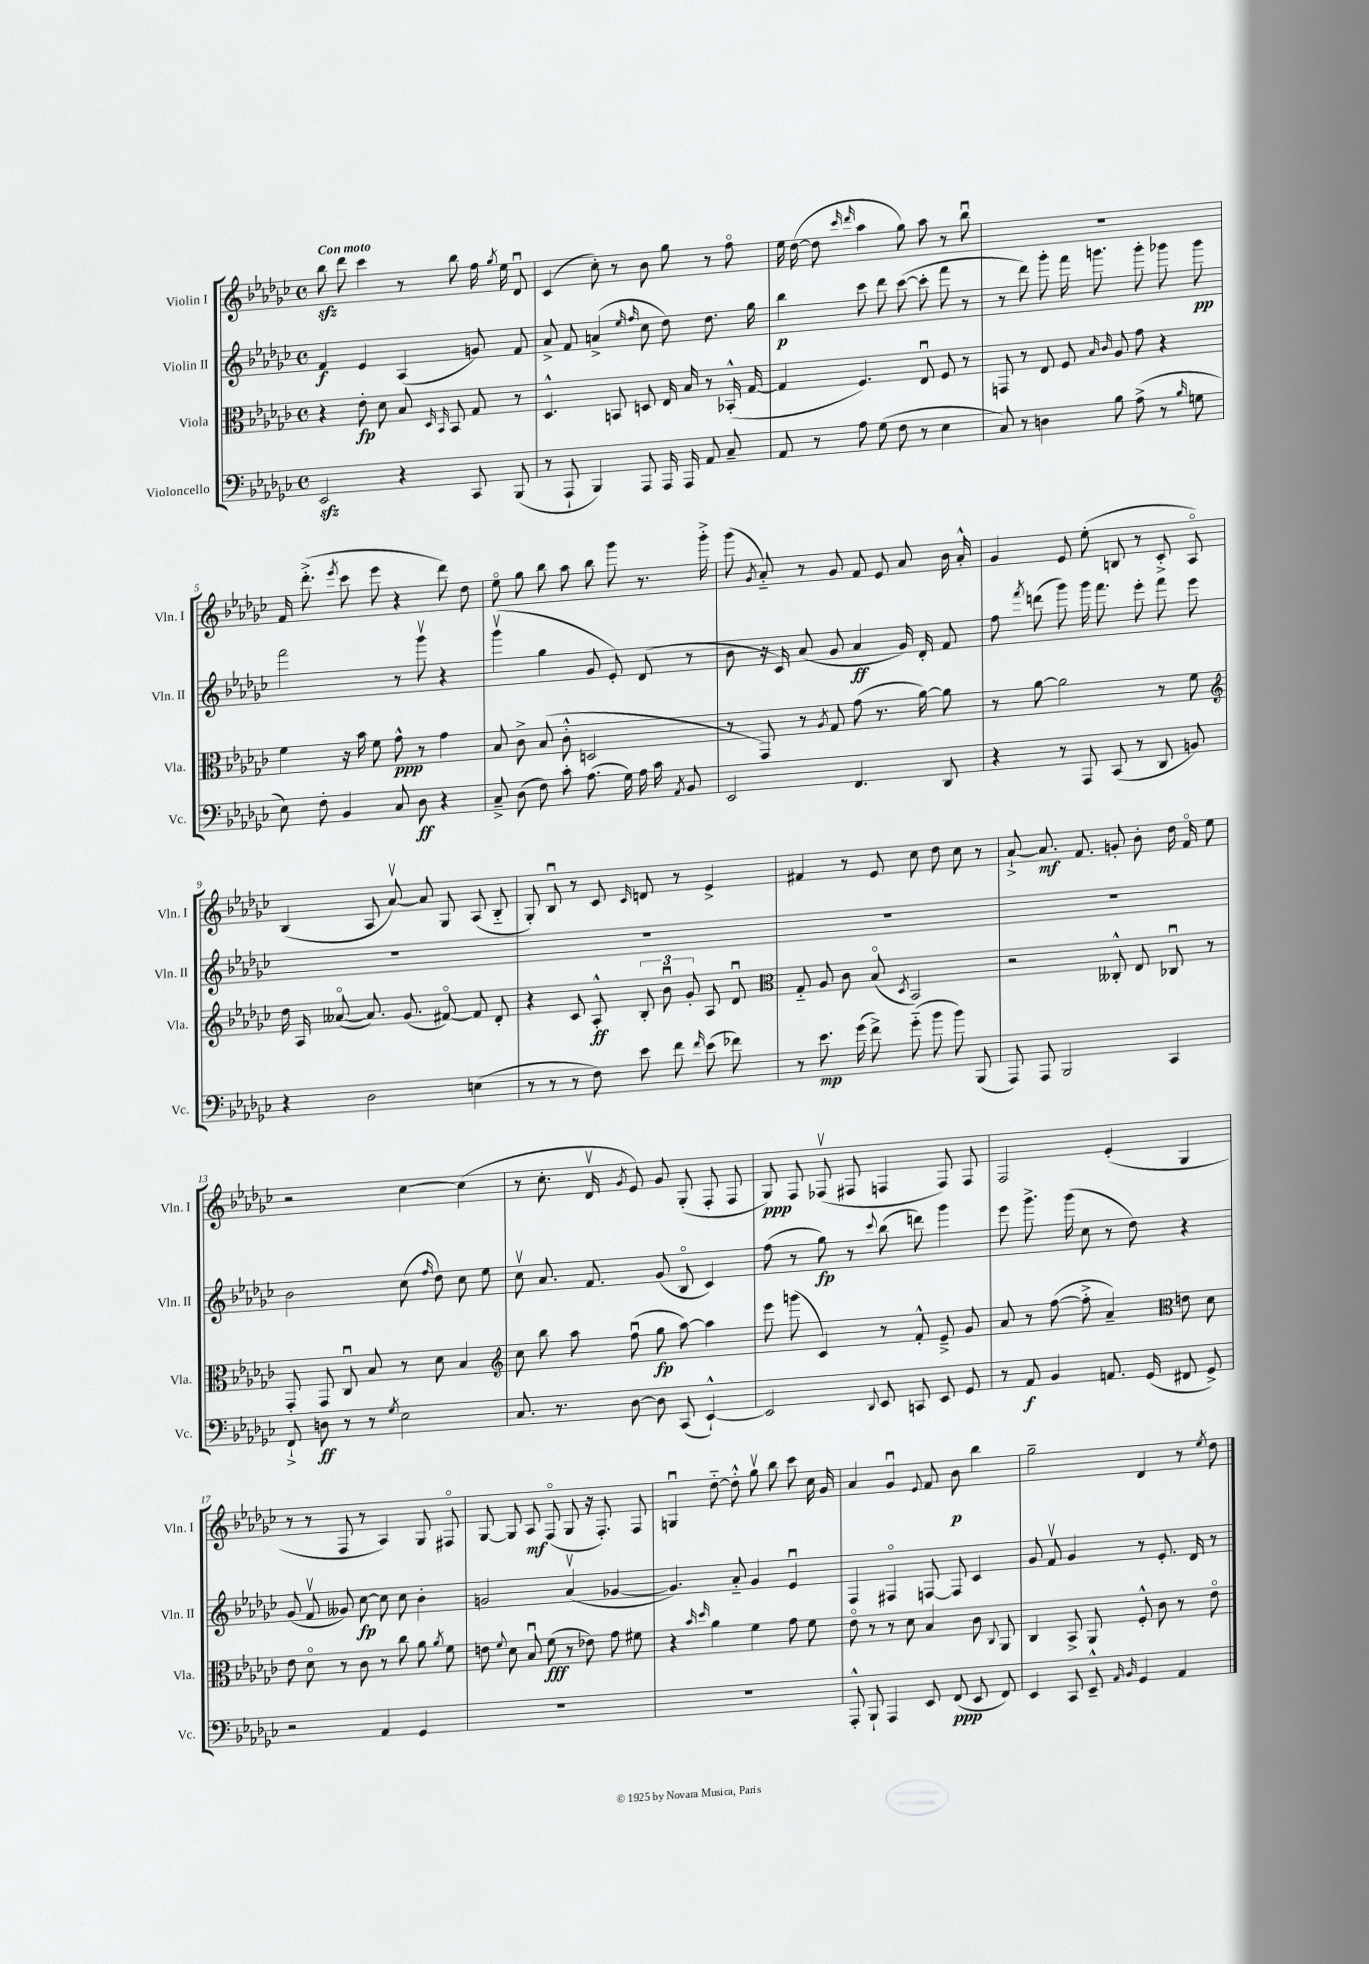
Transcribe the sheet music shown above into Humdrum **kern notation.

**kern	**dynam	**kern	**dynam	**kern	**dynam	**kern	**dynam
*part4	*part4	*part3	*part3	*part2	*part2	*part1	*part1
*staff4	*staff4	*staff3	*staff3	*staff2	*staff2	*staff1	*staff1
*I"Violoncello	*	*I"Viola	*	*I"Violin II	*	*I"Violin I	*
*I'Vc.	*	*I'Vla.	*	*I'Vln. II	*	*I'Vln. I	*
*clefF4	*	*clefC3	*	*clefG2	*	*clefG2	*
*k[b-e-a-d-g-c-]	*	*k[b-e-a-d-g-c-]	*	*k[b-e-a-d-g-c-]	*	*k[b-e-a-d-g-c-]	*
*M4/4	*	*M4/4	*	*M4/4	*	*M4/4	*
*met(c)	*	*met(c)	*	*met(c)	*	*met(c)	*
=1	=1	=1	=1	=1	=1	=1	=1
!	!	!	!	!	!	!LO:TX:a:B:t=Con moto	!
2EE-zz/	.	4r	.	4f/	f	8bb-zz\	.
.	.	.	.	.	.	8ddd-\	.
.	.	8e-'\	fp	4e-/	.	4ccc-\	.
.	.	8d-\	.	.	.	.	.
4r	.	8B-/	.	(4A-/	.	8r	.
.	.	16qqD-/	.	.	.	.	.
.	.	16qqBB-/	.	.	.	.	.
.	.	8BB-/	.	.	.	8bb-\	.
8CC-/	.	8G-/	.	8gn/)	.	16ff\	.
.	.	.	.	.	.	8qgg-/	.
.	.	.	.	.	.	16ee-\	.
(8BBB-/	.	8r	.	8f/	.	8d-u/	.
=2	=2	=2	=2	=2	=2	=2	=2
8r	.	4.D-^^/	.	8a-^/	.	(4c-/	.
8AAA-`/	.	.	.	8f/	.	.	.
4BBB-/)	.	.	.	(4an^/	.	8cc-'\)	.
.	.	8BBn/	.	.	.	8r	.
.	.	.	.	16qqee-/	.	.	.
.	.	.	.	16qqff/	.	.	.
8AAA-/	.	8Dn/	.	8cc-\	.	8b-\	.
16AAA-/	.	16E-/	.	8dd-\)	.	8gg-\	.
16AAA-/	.	16B-/	.	.	.	.	.
8AA-/	.	8r	.	8.dd-\	.	8r	.
8C-~/	.	(16BB-X'^^/	.	.	.	8ff\	.
.	.	[16G-/	.	16gg-\	.	.	.
=3	=3	=3	=3	=3	=3	=3	=3
8AA-/	.	4G-/]	.	4bb-\	p	16ee-\	.
.	.	.	.	.	.	([16dd-\	.
8r	.	.	.	.	.	8dd-\]	.
.	.	.	.	.	.	16qqccc-/	.
.	.	.	.	.	.	16qqddd-/	.
8A-\	.	4.F/)	.	8ccc-\	.	4aa-\	.
(8G-\	.	.	.	8ddd-\	.	.	.
8F\	.	.	.	([8ccc-\	.	8gg-\)	.
8r	.	8E-u/	.	8ccc-'\]	.	8aa-\	.
4E-\	.	8F/	.	8fff\	.	8r	.
.	.	8r	.	8r	.	8bb-u\	.
=4	=4	=4	=4	=4	=4	=4	=4
8C-/)	.	8GGn/	.	8r	.	1r	.
8r	.	8r	.	8ddd-\)	.	.	.
4Dn\	.	8E-/	.	8ggg-'\	.	.	.
.	.	8F/	.	16fff\	.	.	.
.	.	.	.	8.gggn\	.	.	.
.	.	16qqB-/	.	.	.	.	.
.	.	16qqc-/	.	.	.	.	.
8B-\	.	8A-/	.	.	.	.	.
(8A-^\	.	8g-\	.	8ggg'\	.	.	.
8r	.	4r	.	8ggg-X\	.	.	.
16qqB-/	.	.	.	.	.	.	.
8Gn\	.	.	.	8ggg-\	pp	.	.
!!LO:LB:g=z
=5	=5	=5	=5	=5	=5	=5	=5
8E-\)	.	4f\	.	2fff\	.	16f/	.
.	.	.	.	.	.	(8.ddd-'^\	.
8F'\	.	.	.	.	.	.	.
.	.	.	.	.	.	8qeee-/	.
4BB-/	.	16r	.	.	.	8ccc-\	.
.	.	16b-\	.	.	.	.	.
.	.	8f\	.	.	.	8eee-\	.
8C-/	.	8g-^^\	ppp	8r	.	4r	.
8D-\	ff	8r	.	8ggg-v\	.	.	.
4r	.	4g-\	.	4r	.	8ddd-\)	.
.	.	.	.	.	.	8dd-\	.
=6	=6	=6	=6	=6	=6	=6	=6
8C-~^/	.	8B-/	.	(4ggg-v\	.	8ee-\	.
(8D-\	.	8c-^\	.	.	.	8gg-\	.
8F\)	.	(8B-/	.	4gg-\	.	8bb-\	.
8c-'\	.	8c-'^^\	.	.	.	8aa-\	.
(8.A-\	.	2Dn/	.	8g-/	.	8bb-\	.
.	.	.	.	8e-'/)	.	8ggg-\	.
16G-\)	.	.	.	.	.	.	.
16A-\	.	.	.	(8d-/	.	8.r	.
16c-\	.	.	.	.	.	.	.
8qAA-/	.	.	.	.	.	.	.
8BB-/	.	.	.	8r	.	.	.
.	.	.	.	.	.	16ggg-'^\	.
=7	=7	=7	=7	=7	=7	=7	=7
2EE-/	.	8r	.	8b-\	.	(8ggg-\	.
.	.	.	.	.	.	8qg-/	.
.	.	8GG-/)	.	16r	.	8a-/)	.
.	.	.	.	16c-/)	.	.	.
.	.	8r	.	(8a-/	.	8r	.
.	.	8qA-/	.	.	.	.	.
.	.	8G-/	.	8g-/	.	8g-/	.
4.FF/	.	(8g-\	.	4a-/	ff	8f/	.
.	.	8.r	.	.	.	8e-/	.
.	.	.	.	16g-/)	.	8a-/	.
.	.	[16a-\)	.	16d-'/	.	.	.
8DD-/	.	8a-\]	.	8f/	.	16b-\	.
.	.	.	.	.	.	16a-'^^/	.
=8	=8	=8	=8	=8	=8	=8	=8
4r	.	8r	.	8ff\	.	4g-/	.
.	.	.	.	8qfff/	.	.	.
.	.	[8a-\	.	(8dddn\	.	.	.
8r	.	2a-\]	.	8ggg-\)	.	8e-/	.
8AAA-/	.	.	.	16ggg-\	.	(8ee-'\	.
.	.	.	.	8.fff\	.	.	.
(8CC-/	.	.	.	.	.	8Bn/	.
8r	.	.	.	8eee-'\	.	8r	.
8DD-/	.	8r	.	8fff\	.	8c-'^/	.
8BBn/)	.	8f\	.	8eee-\	.	8A-/)	.
!!LO:LB:g=z
=9	=9	=9	=9	=9	=9	=9	=9
*	*	*clefG2	*	*	*	*	*
4r	.	16dd-\	.	1r	.	(4B-/	.
.	.	16A-/	.	.	.	.	.
.	.	([8a--X/	.	.	.	.	.
2D-\	.	8.a--/])	.	.	.	8A-/	.
.	.	.	.	.	.	[8a-v/)	.
.	.	(8.g-/	.	.	.	.	.
.	.	.	.	.	.	8a-/]	.
.	.	[8f#X/)	.	.	.	8G-/	.
(4En\	.	8f#/]	.	.	.	(8A-/	.
.	.	8d-'/	.	.	.	8B-/	.
=10	=10	=10	=10	=10	=10	=10	=10
8r	.	4r	.	1r	.	8G-'/)	.
8r	.	.	.	.	.	8B-u/	.
8r	.	8c-/	.	.	.	8r	.
8F\)	.	8A-'^^/	ff	.	.	8c-/	.
.	.	.	.	.	.	16qqc-/	.
8e-\	.	12B-'/	.	.	.	8dn/	.
.	.	12b-u\	.	.	.	.	.
8f\	.	.	.	.	.	8r	.
.	.	12g-'/	.	.	.	.	.
16qqf/	.	.	.	.	.	.	.
(8e-\	.	8A-/	.	.	.	4e-^/	.
8f-X\)	.	8d-u/	.	.	.	.	.
=11	=11	=11	=11	=11	=11	=11	=11
*	*	*clefC3	*	*	*	*	*
8r	.	8G-/	.	1r	.	4f#X/	.
8.e-\	mp	8A-/	.	.	.	.	.
.	.	8c-\	.	.	.	8r	.
(16g-\	.	.	.	.	.	.	.
8f^\)	.	(8B-/	.	.	.	8e-/	.
.	.	8qD-/	.	.	.	.	.
(8g-\	.	2BB-/)	.	.	.	8cc-\	.
8b-\	.	.	.	.	.	8dd-\	.
8b-\)	.	.	.	.	.	8cc-\	.
(8BBB-/	.	.	.	.	.	8r	.
=12	=12	=12	=12	=12	=12	=12	=12
8AAA-/)	.	2r	.	1r	.	[8a-`^/	.
8AAA-/	.	.	.	.	.	8.a-/]	mf
2BBB-/	.	.	.	.	.	.	.
.	.	.	.	.	.	8.f/	.
.	.	8C--X'^^/	.	.	.	8gn'/	.
.	.	8E-/	.	.	.	8b-'\	.
4CC-/	.	8C-Xu/	.	.	.	16dd-\	.
.	.	.	.	.	.	16f/	.
.	.	8r	.	.	.	8ee-\	.
!!LO:LB:g=z
=13	=13	=13	=13	=13	=13	=13	=13
8FF`^/	.	8GG-'/	.	2b-\	.	2r	.
8Dn\	ff	8GG-/	.	.	.	.	.
8r	.	8C-u/	.	.	.	.	.
8r	.	8B-/	.	.	.	.	.
8qG-/	.	.	.	.	.	.	.
2E-\	.	8r	.	(8cc-\	.	[4cc-\	.
.	.	.	.	16qqff/	.	.	.
.	.	8d-\	.	8dd-\)	.	.	.
.	.	4B-/	.	8cc-\	.	(4cc-\]	.
.	.	.	.	8ee-\	.	.	.
=14	=14	=14	=14	=14	=14	=14	=14
*	*	*clefG2	*	*	*	*	*
8.C-/	.	8cc-\	.	8cc-v\	.	8r	.
.	.	8bb-\	.	8.a-/	.	8.cc-'\	.
8.r	.	.	.	.	.	.	.
.	.	8aa-\	.	.	.	.	.
.	.	.	.	8.f/	.	16d-v/	.
.	.	.	.	.	.	8qg-/	.
[8D-\	.	(8ffu\	.	.	.	8e-/)	.
8D-\]	.	8gg-\	fp	(8g-/	.	8g-/	.
(8CC-/	.	[8aa-\)	.	8B-/	.	(8G-'/	.
[4EE-`^^/)	.	4aa-\]	.	4c-/)	.	8F'/	.
.	.	.	.	.	.	8F/	.
=15	=15	=15	=15	=15	=15	=15	=15
2EE-/]	.	8eee-\	.	(8ff\	.	8G-/)	ppp
.	.	(8gggn\	.	8r	.	8F/	.
.	.	4c-/)	.	8gg-\)	fp	(8F-Xv/	.
.	.	.	.	8r	.	8F#X/	.
8qqDD-/	.	.	.	8qqccc-/	.	.	.
8EE-/	.	8r	.	(8bb-\	.	4Fn/	.
8CCn/	.	8f'^^/	.	8dddn\)	.	.	.
8EE-/	.	8e-~^/	.	4ggg-\	.	8F/)	.
8GG-/	.	8g-/	.	.	.	8F/	.
=16	=16	=16	=16	=16	=16	=16	=16
8r	.	8a-/	.	8eee-\	.	2F/	.
8AA-/	f	8r	.	8.ggg-^\	.	.	.
4BB-/	.	([8ff\	.	.	.	.	.
.	.	.	.	(16ggg-\	.	.	.
.	.	8ff'^\]	.	8cc-\	.	.	.
8.AAn/	.	4a-~/)	.	8r	.	(4e-'/	.
.	.	.	.	8dd-\)	.	.	.
(16GG-/	.	.	.	.	.	.	.
*	*	*clefC3	*	*	*	*	*
8FF#X/	.	8en\	.	4r	.	4G-/	.
8GG-^/)	.	8d-\	.	.	.	.	.
!!LO:LB:g=z
=17	=17	=17	=17	=17	=17	=17	=17
2r	.	8e-\	.	(8g-/	.	8r	.
.	.	8d-\	.	8fv/	.	8r	.
.	.	8r	.	8g--X/)	.	8F/	.
.	.	8c-\	.	[8cc-\	fp	8r	.
4AA-/	.	8r	.	8cc-\]	.	4A-/)	.
.	.	8cc-\	.	8cc-\	.	.	.
4GG-/	.	8a-\	.	4b-'\	.	8G-/	.
.	.	8qa-/	.	.	.	.	.
.	.	8f\	.	.	.	8F#X/	.
=18	=18	=18	=18	=18	=18	=18	=18
1r	.	8en\	.	2gn/	.	[8G-/	.
.	.	8qqf/	.	.	.	.	.
.	.	8d-\	.	.	.	8G-/]	.
.	.	8B-u/	.	.	.	8A-/	mf
.	.	(8f\	fff	.	.	(8F/	.
.	.	8r	.	(4a-v/	.	8G-/	.
.	.	8e-X\)	.	.	.	16r	.
.	.	.	.	.	.	8.F'/)	.
.	.	8g-\	.	[4g-X/	.	.	.
.	.	8f#X\	.	.	.	8F/	.
=19	=19	=19	=19	=19	=19	=19	=19
1r	.	4r	.	4.g-/])	.	4Gnu/	.
.	.	16qqb-/	.	.	.	.	.
.	.	16qqdd-/	.	.	.	.	.
.	.	4a-\	.	.	.	[8dd-\	.
.	.	.	.	8a-/	.	8dd-'^^\]	.
.	.	4f\	.	4g-/	.	8gg-v\	.
.	.	.	.	.	.	8bb-\	.
.	.	8g-\	.	4e-u/	.	8ccc-\	.
.	.	8f\	.	.	.	16cc-\	.
.	.	.	.	.	.	16g-/	.
=20	=20	=20	=20	=20	=20	=20	=20
8AAA-'^^/	.	8e-\	.	4F/	.	4a-/	.
8BBB-`/	.	8r	.	.	.	.	.
4AAA-/	.	8r	.	4F#X/	.	4g-u/	.
.	.	8d-\	.	.	.	.	.
.	.	.	.	.	.	8qqe-/	.
8EE-/	.	4B-/	.	[8Fn/	.	8f/	.
(8FF/	ppp	.	.	8F/]	.	8b-\	p
8EE-/	.	8c-\	.	4c-/	.	4bb-\	.
.	.	8qqC-/	.	.	.	.	.
8FF/)	.	8AA-/	.	.	.	.	.
=21	=21	=21	=21	=21	=21	=21	=21
4EE-/	.	4C-/	.	8g-/	.	2gg-~\	.
.	.	.	.	8fv/	.	.	.
8CC-/	.	8BB-^/	.	4g-/	.	.	.
8EE-~^^/	.	8AA-/	.	.	.	.	.
16qqAA-/	.	.	.	.	.	.	.
16qqBB-/	.	.	.	.	.	.	.
4GG-/	.	8F'^^/	.	8r	.	4d-/	.
.	.	8c-\	.	8.e-'/	.	.	.
4AA-/	.	8r	.	.	.	8r	.
.	.	.	.	16d-/	.	.	.
.	.	.	.	.	.	8qee-/	.
.	.	8e-\	.	8r	.	8dd-\	.
==	==	==	==	==	==	==	==
*-	*-	*-	*-	*-	*-	*-	*-
